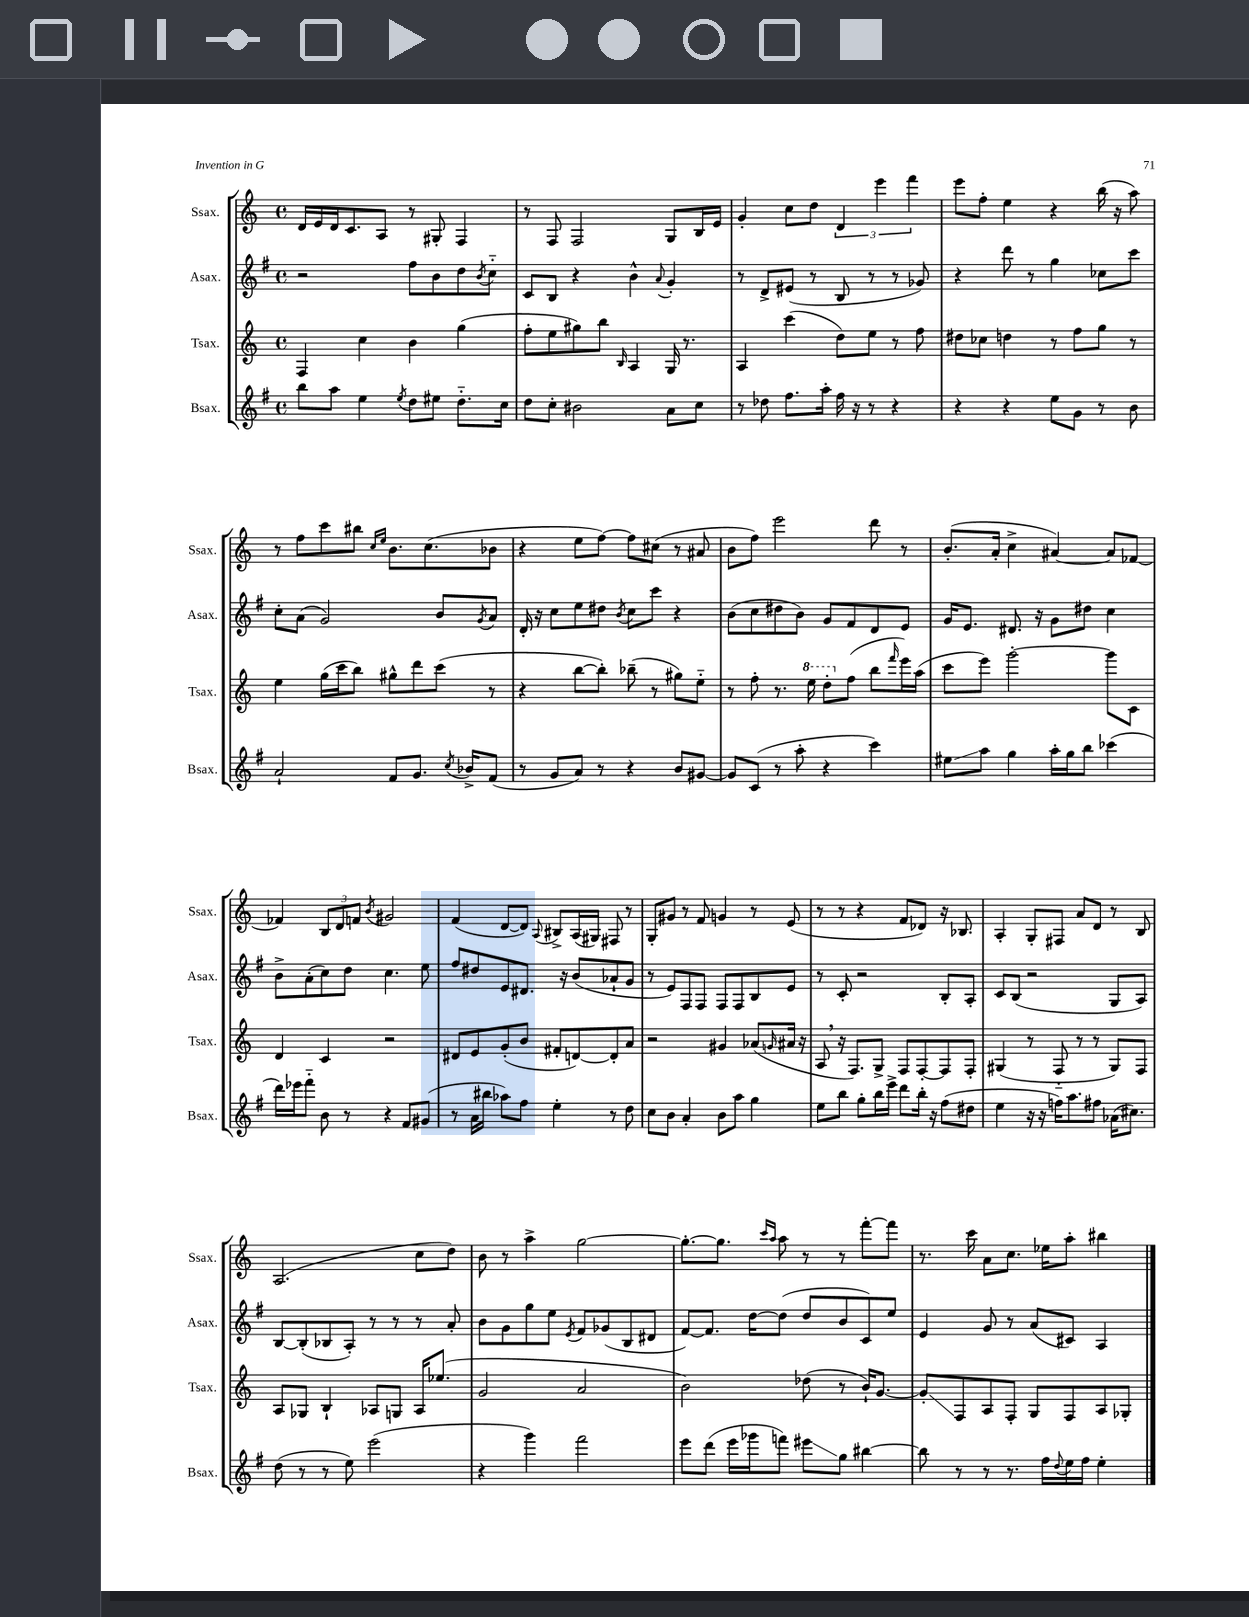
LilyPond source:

<<
\new StaffGroup <<
\new Staff = "s0" \with { instrumentName = "Ssax." shortInstrumentName = "Ssax." } {
    \clef treble \key c \major \defaultTimeSignature \time 4/4
    d'16 e'16 d'16 c'8. a8 r8 gis8-. f4 |
    r8 f8 f2 g8 b16 e'16 |
    g'4-. c''8 d''8 \tuplet 3/2 { d'4 e'''4 f'''4 } |
    e'''8 f''8-. e''4 r4 b''16( r16 a''8) |
    r8 f''8 c'''8 bis''8 \grace { c''16 e''16 } b'8. c''8.( bes'8 |
    r4 e''8 f''8~) f''8 cis''8( r8 ais'8 |
    b'8 f''8) e'''2 d'''8 r8 |
    b'8.-.( a'16-. c''4-> ais'4~) ais'8 fes'8~ |
    fes'4 \tuplet 3/2 { b8 d'8 f'8 } \acciaccatura { b'8 } gis'2 |
    f'4( d'8~ d'8) \appoggiatura { a8 } bis8-> a16( gis16) fis8 r8 |
    g8-. gis'8 r8 f'8 g'4 r8 e'8( |
    r8 r8 r4 f'8 des'8) r16 bes8. |
    a4-. g8-. fis8 a'8 d'8 r8 b8 |
    a2.( c''8 d''8) |
    b'8 r8 a''4-> g''2~ |
    g''8.~-. g''8. \grace { c'''16 a''16 } a''8 r8 r8 f'''8~-. f'''8 |
    r8. c'''16 a'8 c''8. ees''16 a''8-. bis''4 \bar "|." |
}
\new Staff = "s1" \with { instrumentName = "Asax." shortInstrumentName = "Asax." } {
    \clef treble \key g \major \defaultTimeSignature \time 4/4
    r2 fis''8 b'8 d''8 \acciaccatura { b'8 } c''8-_ |
    c'8 b8 r4 b'4-^ \appoggiatura { a'8 } g'4-. |
    r8 d'8-> eis'8( r8 b8 r8 r8 ges'8) |
    r4 d'''8 r8 g''4 ces''8 c'''8 |
    c''8-. a'8( g'2) b'8 \acciaccatura { g'8 } a'8 |
    d'16-. r16 c''8 e''8 dis''8 \acciaccatura { b'8 } c''8 c'''8 r4 |
    b'8( c''8 dis''8 b'8) g'8 fis'8 d'8 e'8 |
    g'16 e'8. dis'8. r16 g'8 dis''8 c''4 |
    b'8-> a'8-.( c''8) d''8 c''4. e''8 |
    fis''8 dis''8 e'8 dis'8. r16 b'8( aes'8-! g'8 |
    r8 e'8) fis8 fis8 fis8 fis8 b8 e'8 |
    r8 c'8-. r2 b8-. a8-. |
    c'8 b8( r2 g8 a8) |
    b8~ b8-.( bes8 a8-.) r8 r8 r8 a'8-. |
    b'8 g'8 g''8 e''8 \acciaccatura { e'8 } fis'8 ges'8( b8 dis'8 |
    fis'8~) fis'8. d''16~ d''8( d''8 b'8 c'8) e''8 |
    e'4 g'8 r8 a'8( cis'8) a4 \bar "|." |
}
\new Staff = "s2" \with { instrumentName = "Tsax." shortInstrumentName = "Tsax." } {
    \clef treble \key c \major \defaultTimeSignature \time 4/4
    f4 c''4 b'4 g''4( |
    f''8-. e''8 gis''8) b''8 \grace { b16 } a4 g16 r8. |
    a4 c'''4( d''8) e''8 r8 f''8 |
    dis''8 ces''8 d''4 r8 f''8 g''8 r8 |
    e''4 g''16( c'''16 b''8) gis''8-^ d'''8 c'''8( r8 |
    r4 b''8~ b''8-.) bes''8--( r8 gis''8) e''8-_ |
    r8 f''8-. r8. \ottava #1 e'''16 d'''8-. \ottava #0 f''8( b''8 \grace { f'''16 } e'''16) a''16( |
    c'''8 e'''8) g'''2~-. g'''8 c'8 |
    d'4 c'4 r2 |
    dis'8 e'8 g'8-.( b'8 fis'8-. d'8~) d'8-. a'8 |
    r2 gis'4 aes'8( \grace { g'16 } ais'16 r16 |
    a8 \breathe r16 f8.) g8-> f8 f8~-. f8 f8-. |
    gis4( r8 f8-_ r8 r8 gis8) f8 |
    a8 ges8 b4-! aes8 g8 aes16 ees''8.( |
    g'2 a'2 |
    b'2) des''8( r8 b'16-!) g'8.~ |
    g'8-.\glissando f8 a8 f8-. g8 f8 a8 ges8-. \bar "|." |
}
\new Staff = "s3" \with { instrumentName = "Bsax." shortInstrumentName = "Bsax." } {
    \clef treble \key g \major \defaultTimeSignature \time 4/4
    b''8 a''8 e''4 \acciaccatura { e''8 } d''8 eis''8 d''8.-_ c''16 |
    d''8 c''8-. bis'2 a'8 c''8 |
    r8 des''8 fis''8. a''16-. fis''16 r16 r8 r4 |
    r4 r4 e''8 g'8 r8 b'8 |
    a'2-! fis'8 g'8. \acciaccatura { c''8 } bes'16-> fis'8( |
    r8 g'8 a'8) r8 r4 b'8 gis'8~ |
    gis'8 c'8( r8 a''8-. r4 c'''4) |
    eis''8\glissando a''8 g''4 a''16-. g''16 b''8 ces'''4( |
    d'''16) ees'''16 fis'''8-_ b'8 r8 r4 fis'8 gis'8( |
    r8 a'16 bis''16 aes''8) fis''8 e''4-. r8 d''8 |
    c''8 b'8 a'4-. b'8 a''8 g''4 |
    e''8 b''8 g''8-. b''16 e'''16-> d'''8 b''16-. r16 fis''8( dis''8 |
    e''4 r16 r16 f''16) a''8. fis''8 aes'16( cis''8.) |
    d''8( r8 r8 e''8) e'''2( |
    r4 g'''4) fis'''2 |
    e'''8 d'''8( e'''16 ges'''16 f'''8) eis'''8\glissando g''8 bis''4~ |
    bis''8 r8 r8 r8. fis''16 \appoggiatura { d''8 } e''16 fis''16 e''4-. \bar "|." |
}
>>
>>
\layout { \context { \Score \remove "Bar_number_engraver" } }
